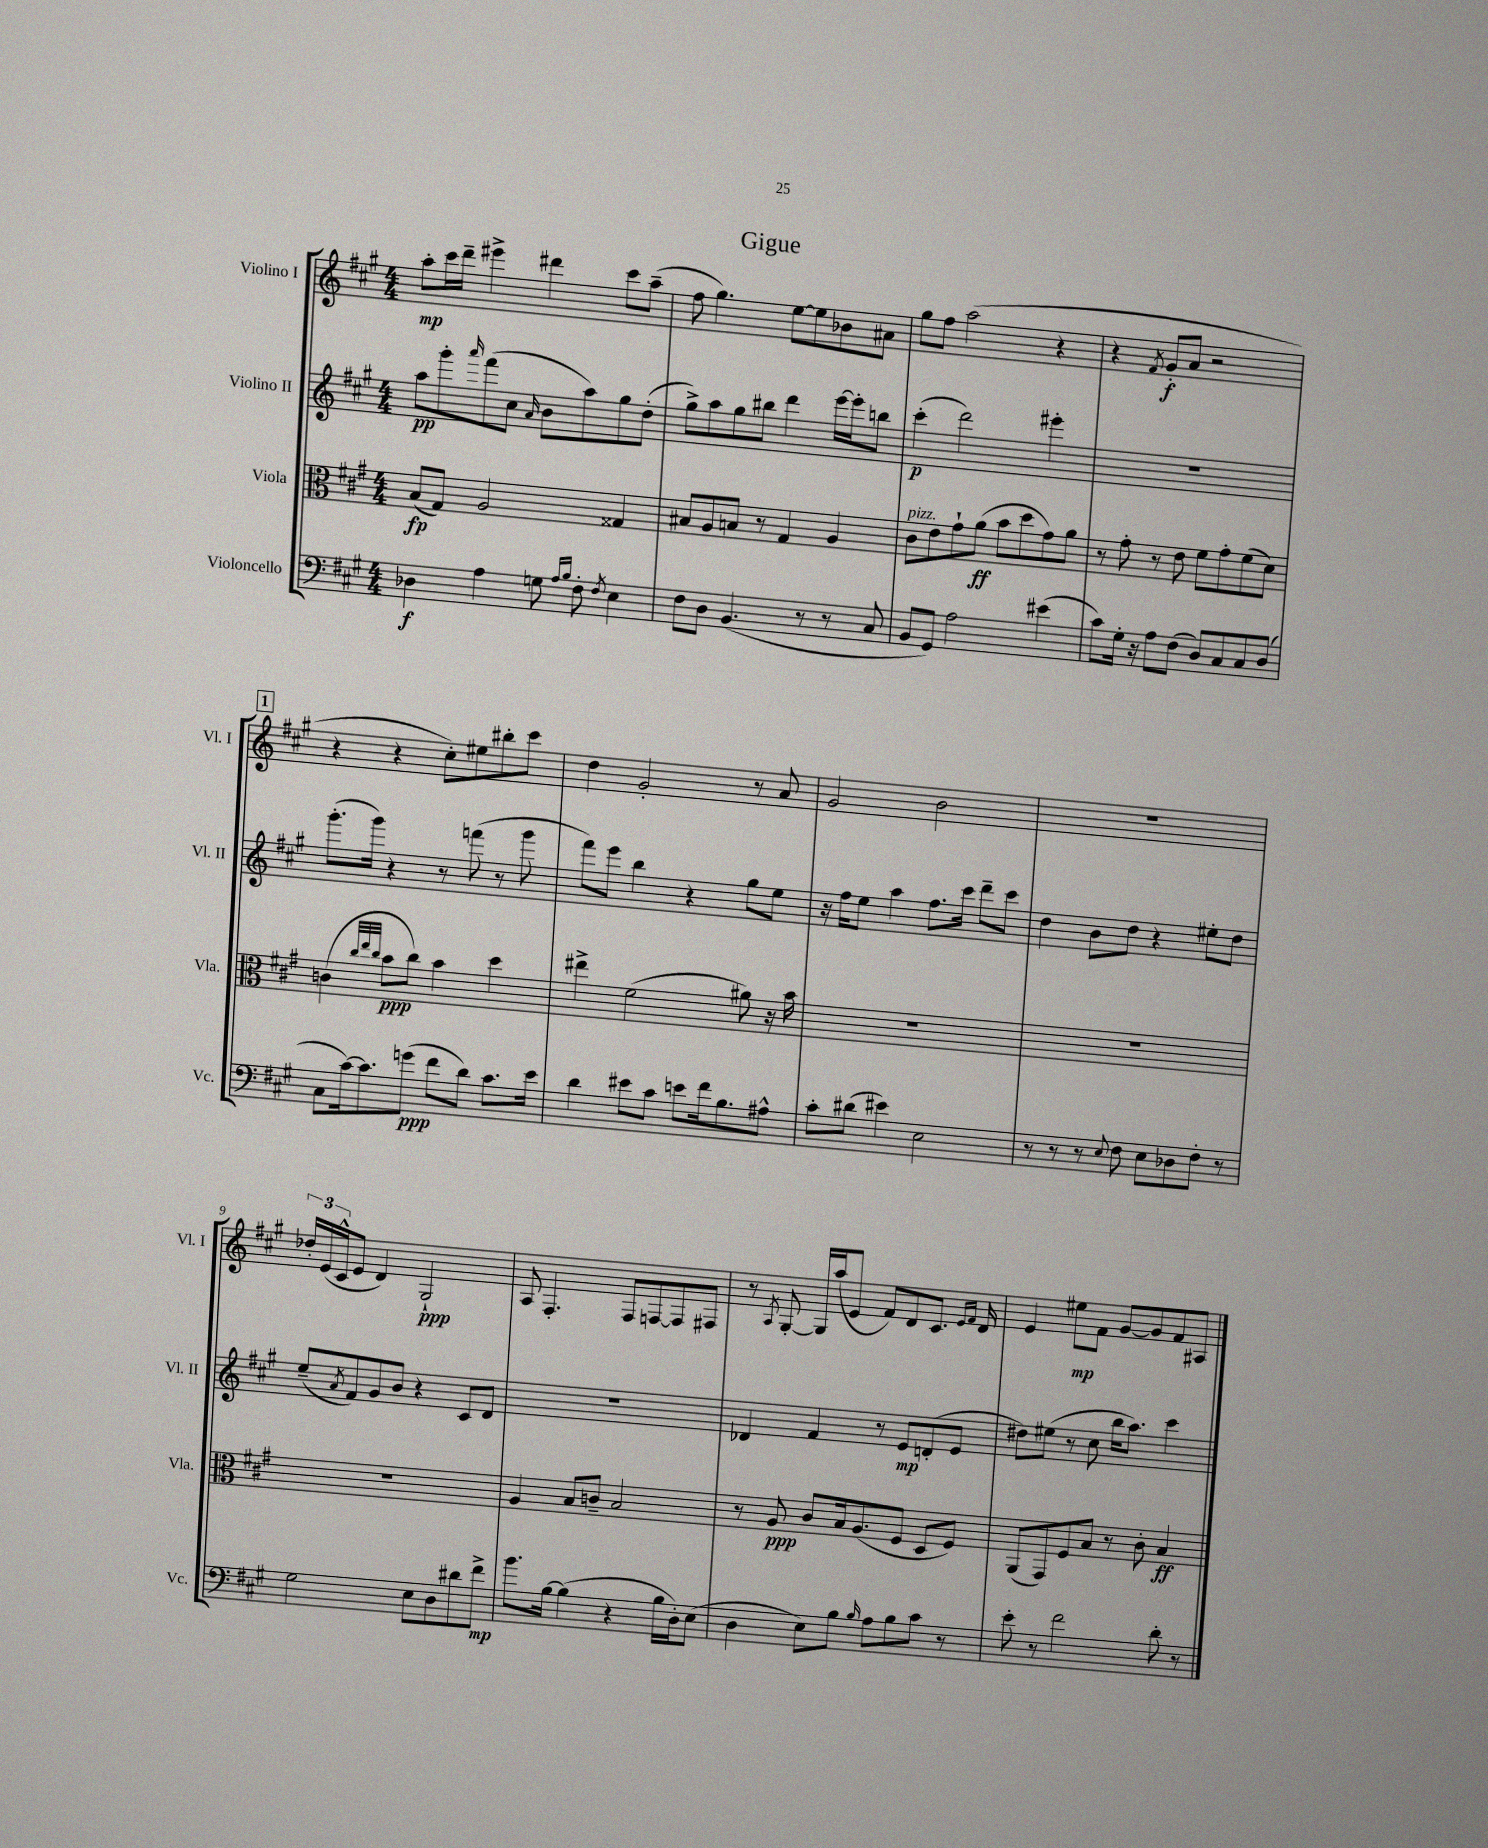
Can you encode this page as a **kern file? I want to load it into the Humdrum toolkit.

**kern	**kern	**kern	**kern
*staff4	*staff3	*staff2	*staff1
*clefF4	*clefC3	*clefG2	*clefG2
*k[f#c#g#]	*k[f#c#g#]	*k[f#c#g#]	*k[f#c#g#]
*M4/4	*M4/4	*M4/4	*M4/4
4D-	(8B	8aa	8aa'
.	8G#)	8ggg#'	16ccc#
.	.	.	16ddd~
.	.	16qqaaa	.
4A	2A	(8fff#	4eee#^
.	.	8cc#	.
.	.	16qqa	.
8G	.	8b	4ddd#
16qqA	.	.	.
16qqB	.	.	.
8F#'	.	8aa)	.
8qF#	.	.	.
4E	4G##	8gg#	8ccc#
.	.	(8dd'	(8aa~
=	=	=	=
8F#	8B#	8gg#^)	8ff#
8D	8A	8aa	4.gg#)
(4.BB	8B	8gg#	.
.	8r	8bb#	.
.	4G#	4ddd	[8ee
8r	.	.	8ee]
8r	4A	[16eee	8b-
.	.	16eee']	.
8C#	.	8bb	8a#
=	=	=	=
8BB	8c#	(4ccc#'	8gg#
8GG#)	8e	.	8ff#
2A	8g#`	2ddd)	(2aa
.	(8a	.	.
.	8b	.	.
.	8dd	.	.
(4e#	8g#)	4eee#'	4r
.	8a	.	.
=	=	=	=
8c#)	8r	1r	4r
16G#'	8g#'	.	.
16r	.	.	.
.	.	.	8qf#
8A	8r	.	8g#'
(8F#	8e	.	8a
8D)	8f#	.	2r
8C#	8g#'	.	.
8C#	(8f#	.	.
(8D	8d)	.	.
=	=	=	=
8C#	(4c	(8.ggg#'	4r
[16c#)	.	.	.
8.c#]	.	16ggg#)	.
.	32qqcc#	.	.
.	32qqee	.	.
.	32qqcc#	.	.
.	8b	4r	4r
(8g	8cc#)	.	.
8f#	4b	8r	8cc#')
8d)	.	(8fff	8ee#
8.c#	4dd	8r	8bb#'
.	.	8ggg#	8ccc#
16e	.	.	.
=	=	=	=
4d	4ee#^	8fff#)	4dd
.	.	8eee	.
8e#	(2f#	4bb	2g#'
8c#	.	.	.
8e	.	4r	.
16f#	.	.	.
8.B	.	.	.
.	8a#)	8gg#	8r
8A#^^	16r	8ee	8a
.	16b	.	.
=	=	=	=
8c#'	1r	16r	2g#
.	.	16ff#	.
(8d#	.	8ee	.
4e#)	.	4aa	.
2E	.	8.ff#	2b
.	.	16ccc#	.
.	.	8ddd~	.
.	.	8ccc#	.
=	=	=	=
8r	1r	4dd	1r
8r	.	.	.
8r	.	8b	.
8qqE	.	.	.
8F#	.	8dd	.
8E	.	4r	.
8D-	.	.	.
8F#'	.	8ee#'	.
8r	.	8dd	.
=	=	=	=
2G#	1r	(8ee~	24dd-'
.	.	.	(24e
.	.	.	24c#^^
.	.	8qa	.
.	.	8f#)	8e
.	.	8g#	4d)
.	.	8b	.
8E	.	4r	2G#`
8D	.	.	.
8d#	.	8c#	.
8f#^	.	8d	.
=	=	=	=
8.b	4A	1r	8A
.	.	.	4.F#'
[16B	.	.	.
(4B]	8B	.	.
.	8c~	.	.
4r	2B	.	8F#
.	.	.	[8F
16B	.	.	8F]
16D')	.	.	.
(8E	.	.	8F#
=	=	=	=
4D	8r	4d-	8r
.	.	.	8qA
.	8A	.	[8G#'
8E)	8c#	4f#	16G#]
.	.	.	(16aa
8B	16B	.	8e
.	(8.A	.	.
16qqB	.	.	.
8A	.	8r	8f#)
8B	8F#	8e	8d
8c#	8D	(8d'	8.c#
8r	8F#)	8e	.
.	.	.	16qqe
.	.	.	16qqf#
.	.	.	16d
=	=	=	=
8e'	(8AA	8dd#)	4e
8r	8GG#)	(8ee#	.
2f#	8F#	8r	8ee#
.	8B	8cc#	8f#
.	8r	16bb	[8g#
.	.	8.aa)	.
.	8c#'	.	8g#]
8d'	4B	4ccc#	8f#
8r	.	.	8A#
==	==	==	==
*-	*-	*-	*-
